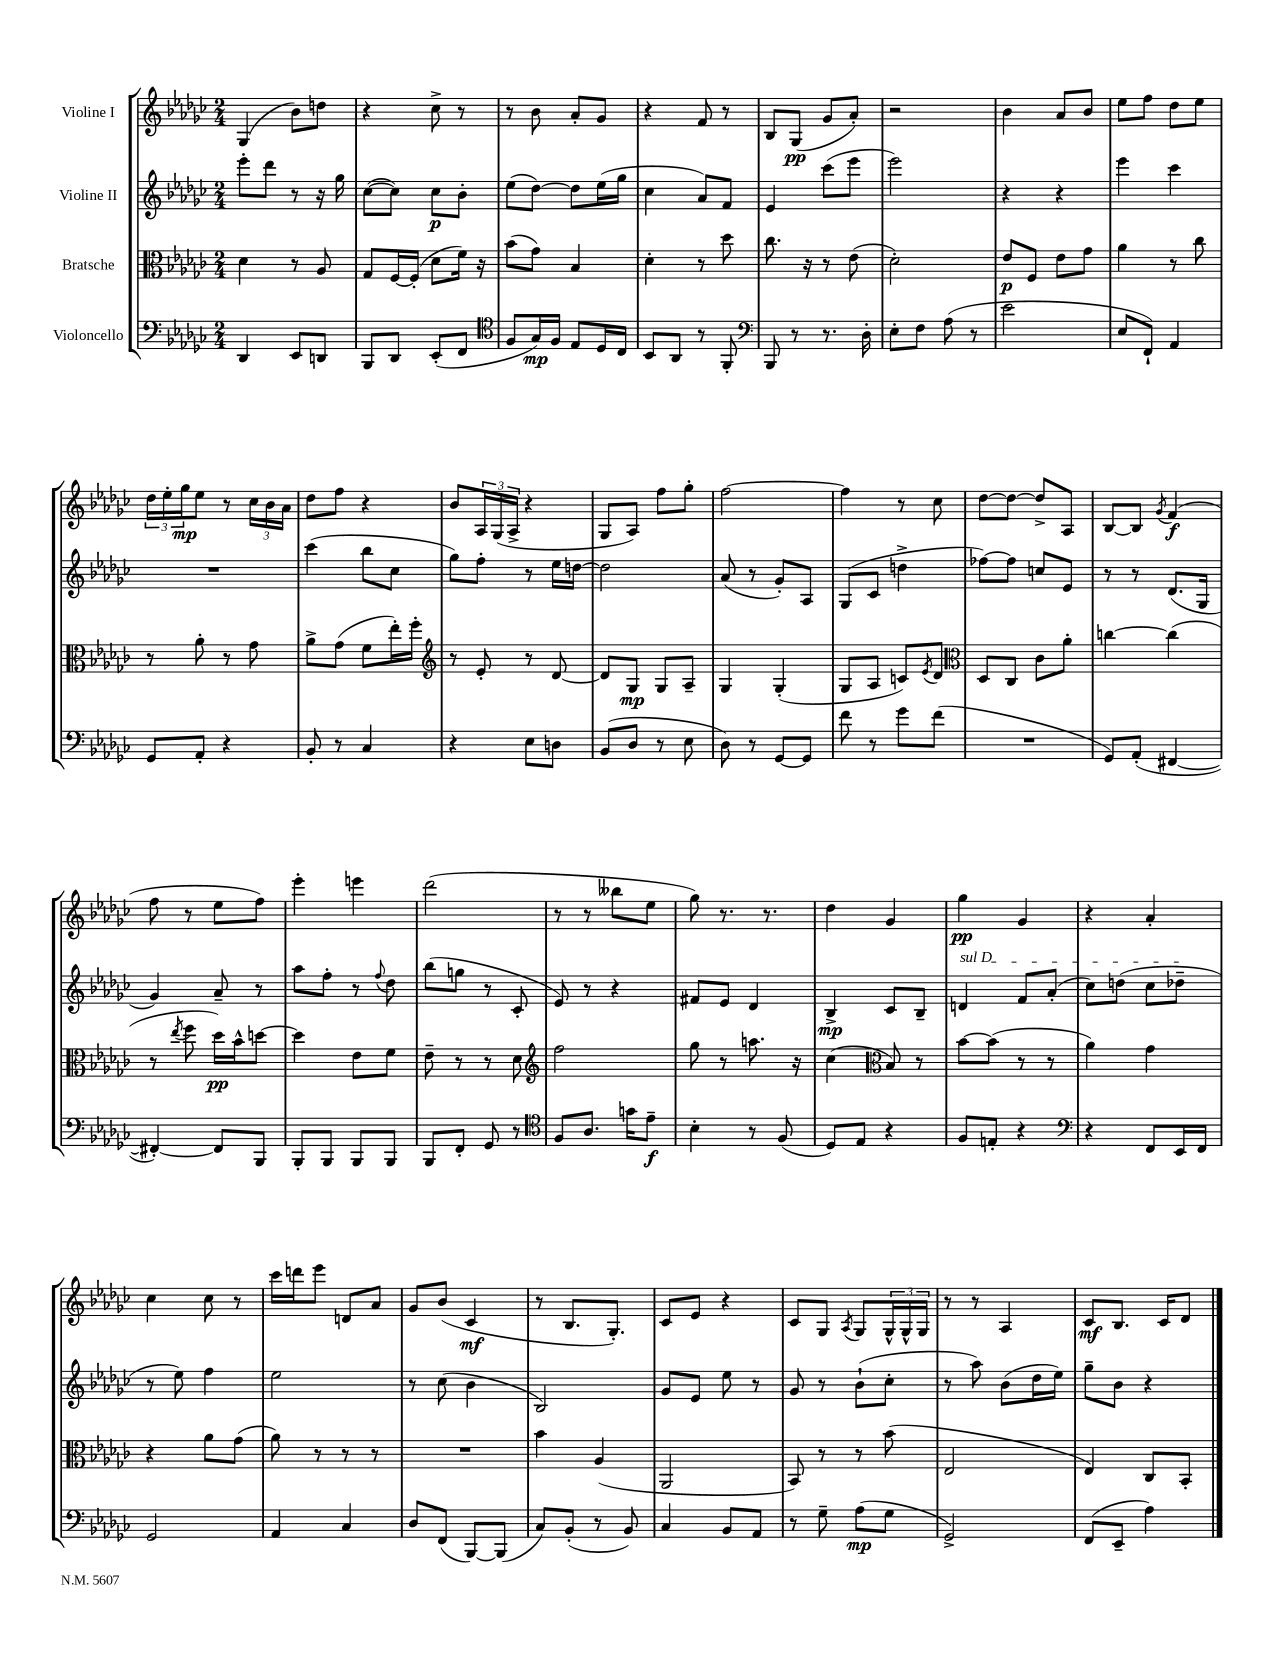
<<
\new StaffGroup <<
\new Staff = "s0" \with { instrumentName = "Violine I" } {
    \clef treble \key ges \major \numericTimeSignature \time 2/4
    ges4( bes'8) d''8 |
    r4 ces''8-> r8 |
    r8 bes'8 aes'8-. ges'8 |
    r4 f'8 r8 |
    bes8 ges8\pp( ges'8 aes'8-.) |
    r2 |
    bes'4 aes'8 bes'8 |
    ees''8 f''8 des''8 ees''8 |
    \tuplet 3/2 { des''16 ees''16-. ges''16\mp } ees''8 r8 \tuplet 3/2 { ces''16 bes'16 aes'16 } |
    des''8 f''8 r4 |
    bes'8 \tuplet 3/2 { aes16 ges16( aes16-> } r4 |
    ges8 aes8) f''8 ges''8-. |
    f''2~ |
    f''4 r8 ces''8 |
    des''8~ des''8~ des''8-> aes8 |
    bes8~ bes8 \acciaccatura { ges'8 } f'4\f( |
    f''8 r8 ees''8 f''8) |
    ees'''4-. e'''4 |
    des'''2( |
    r8 r8 beses''8 ees''8 |
    ges''8) r8. r8. |
    des''4 ges'4 |
    ges''4\pp ges'4 |
    r4 aes'4-. |
    ces''4 ces''8 r8 |
    ces'''16 d'''16 ees'''8 d'8 aes'8 |
    ges'8 bes'8( ces'4\mf |
    r8 bes8. ges8.-.) |
    ces'8 ees'8 r4 |
    ces'8 ges8 \acciaccatura { aes8 } ges8 \tuplet 3/2 { ges16-^ ges16-^ ges16 } |
    r8 r8 aes4 |
    ces'8\mf bes8. ces'16 des'8 \bar "|." |
}
\new Staff = "s1" \with { instrumentName = "Violine II" } {
    \clef treble \key ges \major \numericTimeSignature \time 2/4
    ees'''8-. des'''8 r8 r16 ges''16 |
    ces''8~( ces''8) ces''8\p bes'8-. |
    ees''8( des''8~) des''8 ees''16( ges''16 |
    ces''4 aes'8) f'8 |
    ees'4 ces'''8( ees'''8 |
    ees'''2) |
    r4 r4 |
    ees'''4 ces'''4 |
    R2 |
    ces'''4( bes''8 ces''8 |
    ges''8) f''8-. r8 ees''16 d''16~ |
    d''2 |
    aes'8( r8 ges'8-.) aes8 |
    ges8( ces'8 d''4-> |
    fes''8~) fes''8 c''8 ees'8 |
    r8 r8 des'8.( ges16 |
    ges'4) aes'8-- r8 |
    aes''8 f''8-. r8 \appoggiatura { f''8 } des''8 |
    bes''8( g''8 r8 ces'8-. |
    ees'8) r8 r4 |
    fis'8 ees'8 des'4 |
    bes4->\mp ces'8 bes8-- |
    \once \override TextSpanner.bound-details.left.text = \markup { \italic "sul D" } d'4\startTextSpan f'8 aes'8-.( |
    ces''8) d''8( ces''8 des''8--\stopTextSpan |
    r8 ees''8) f''4 |
    ees''2 |
    r8 ces''8( bes'4 |
    bes2) |
    ges'8 ees'8 ees''8 r8 |
    ges'8 r8 bes'8-!( ces''8-. |
    r8 aes''8) bes'8( des''16 ees''16) |
    ges''8-- bes'8 r4 \bar "|." |
}
\new Staff = "s2" \with { instrumentName = "Bratsche" } {
    \clef alto \key ges \major \numericTimeSignature \time 2/4
    des'4 r8 aes8 |
    ges8 f16~ f16-.( des'8 f'16) r16 |
    bes'8( ges'8) bes4 |
    des'4-. r8 des''8 |
    ces''8. r16 r8 ees'8( |
    des'2-.) |
    ees'8\p f8 ees'8 ges'8 |
    aes'4 r8 ces''8 |
    r8 aes'8-. r8 ges'8 |
    aes'8-> ges'8( f'8 ees''16-.) f''16-. |
    \clef treble r8 ees'8-. r8 des'8~ |
    des'8 ges8\mp ges8 aes8-- |
    ges4 ges4-.( |
    ges8 aes8 c'8) \acciaccatura { ees'8 } des'8 |
    \clef alto des8 ces8 ces'8 aes'8-. |
    c''4~ c''4( |
    r8 \acciaccatura { ees''8 } f''8 des''16\pp) bes'16-^ d''8~ |
    d''4 ees'8 f'8 |
    ees'8-- r8 r8 des'8 |
    \clef treble f''2 |
    ges''8 r8 a''8. r16 |
    ces''4( \clef alto bes8) r8 |
    bes'8~ bes'8( r8 r8 |
    aes'4) ges'4 |
    r4 aes'8 ges'8( |
    aes'8) r8 r8 r8 |
    R2 |
    bes'4 aes4( |
    aes,2 |
    bes,8) r8 r8 bes'8( |
    ees2 |
    ees4) ces8 bes,8-. \bar "|." |
}
\new Staff = "s3" \with { instrumentName = "Violoncello" } {
    \clef bass \key ges \major \numericTimeSignature \time 2/4
    des,4 ees,8 d,8 |
    bes,,8 des,8 ees,8-.( f,8 |
    \clef tenor f8 ges16\mp) f16 ees8 des16 ces16 |
    bes,8 aes,8 r8 f,8-. |
    \clef bass bes,,8 r8 r8. des16-. |
    ees8-. f8 aes8( r8 |
    ees'2 |
    ees8 f,8-!) aes,4 |
    ges,8 aes,8-. r4 |
    bes,8-. r8 ces4 |
    r4 ees8 d8 |
    bes,8( des8 r8 ees8 |
    des8) r8 ges,8~ ges,8 |
    f'8 r8 ges'8 f'8( |
    R2 |
    ges,8) aes,8-.( fis,4~ |
    fis,4~-.) fis,8 bes,,8 |
    bes,,8-. bes,,8 bes,,8 bes,,8 |
    bes,,8 f,8-. ges,8 r8 |
    \clef tenor f8 aes8. g'16 ees'8--\f |
    bes4-. r8 f8( |
    des8) ees8 r4 |
    f8 e8-. r4 |
    \clef bass r4 f,8 ees,16 f,16 |
    ges,2 |
    aes,4 ces4 |
    des8 f,8( bes,,8~) bes,,8( |
    ces8) bes,8-.( r8 bes,8) |
    ces4 bes,8 aes,8 |
    r8 ges8-- aes8\mp( ges8 |
    ges,2->) |
    f,8( ees,8-- aes4) \bar "|." |
}
>>
>>
\layout { \context { \Score \remove "Bar_number_engraver" } }
